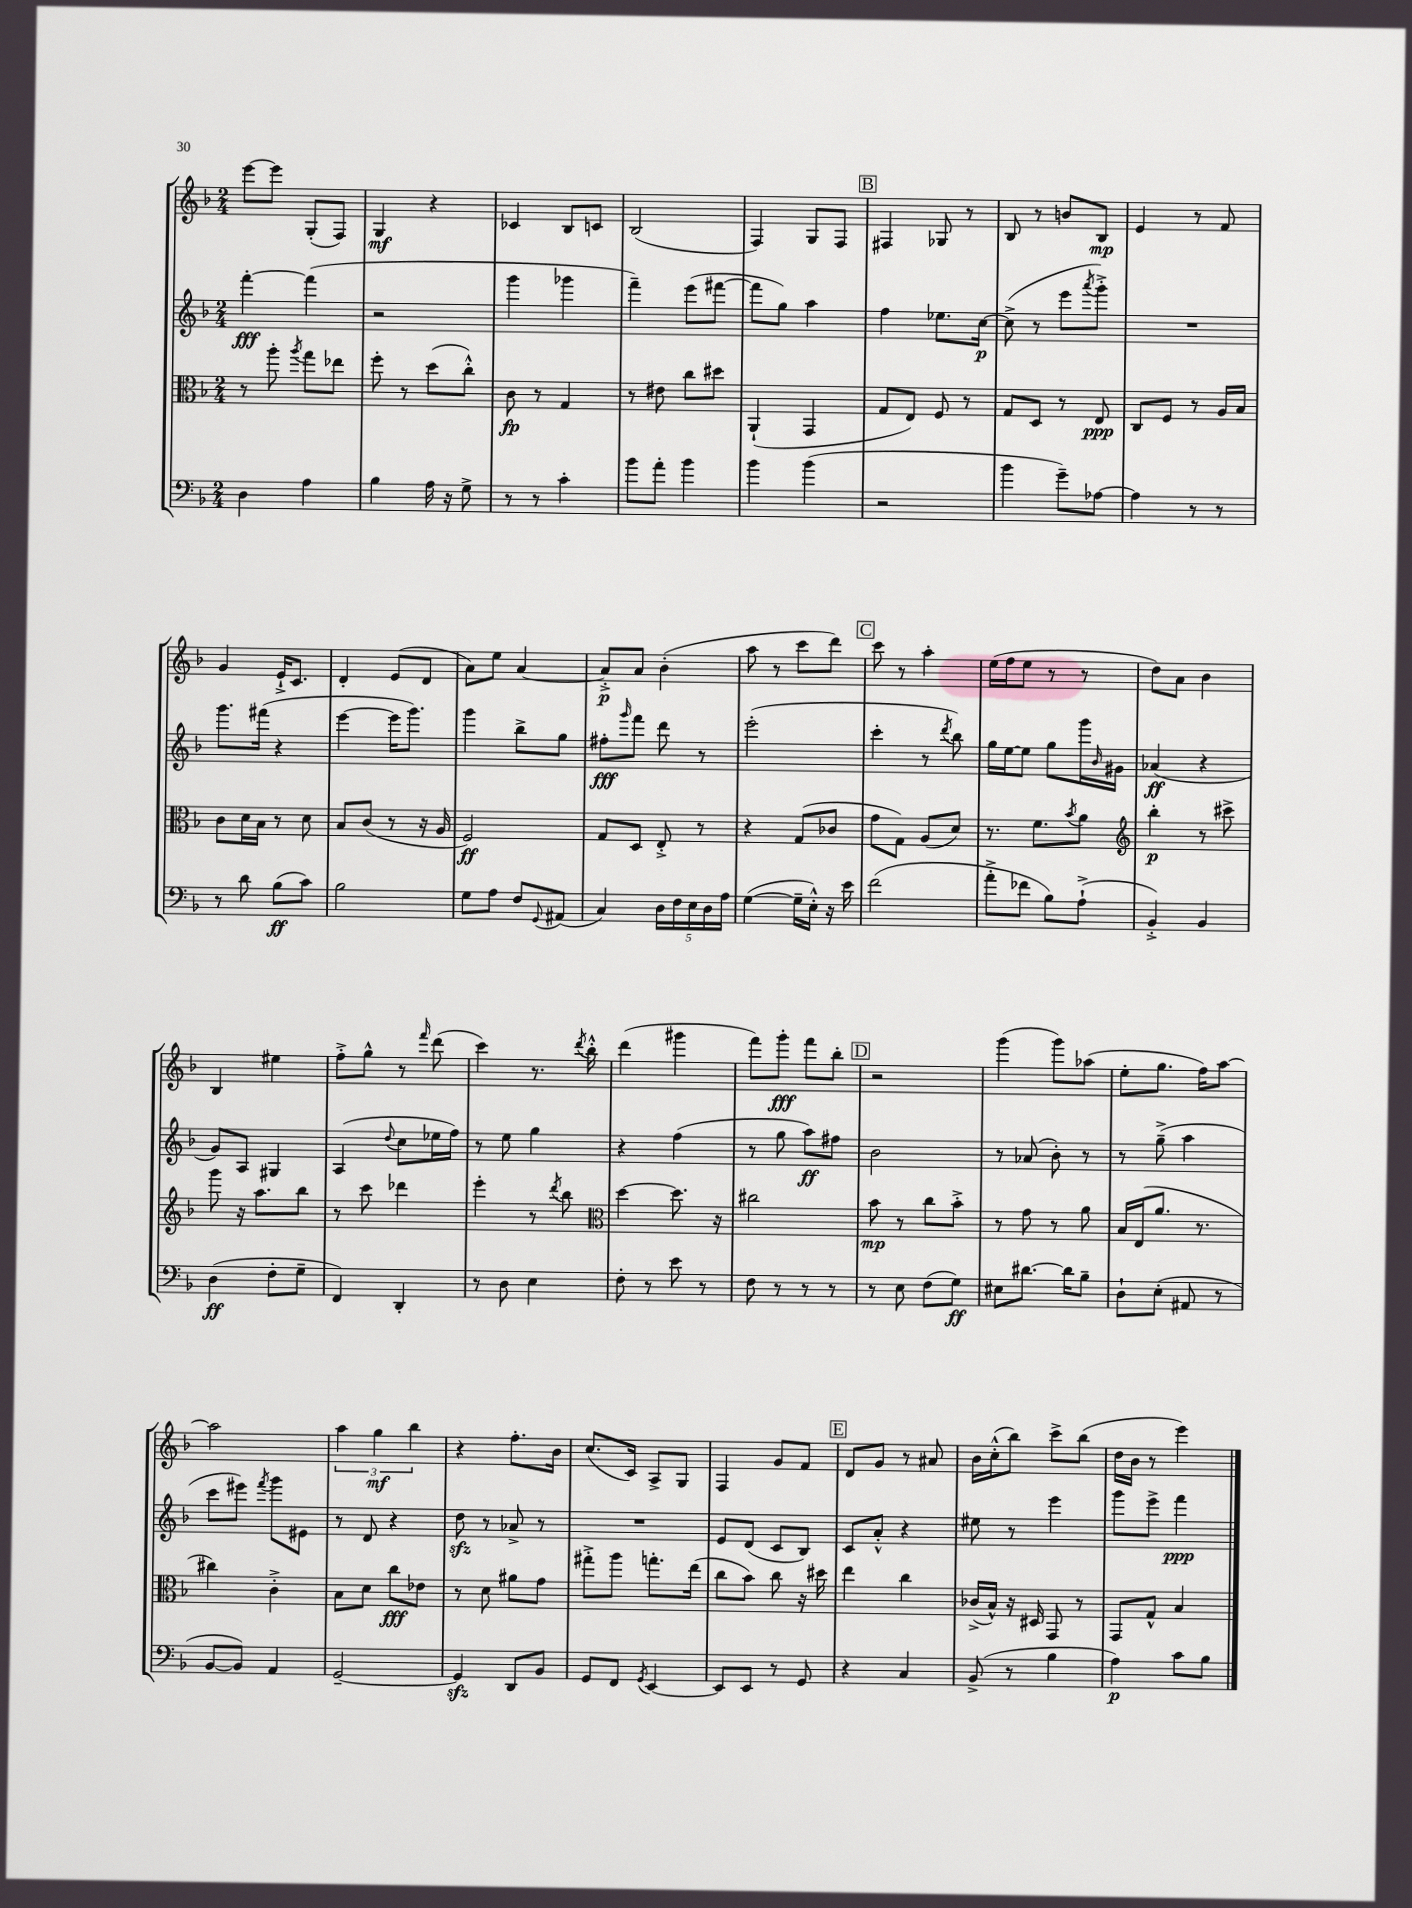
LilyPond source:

<<
\new StaffGroup <<
\new Staff = "s0" {
    \clef treble \key f \major \numericTimeSignature \time 2/4
    e'''8~ e'''8 g8-.( f8) |
    g4\mf r4 |
    ces'4 bes8 c'8 |
    bes2( |
    f4) g8 f8 |
    \mark \markup { \box "B" } fis4 ges8 r8 |
    bes8 r8 b'8 bes8\mp |
    e'4 r8 f'8 |
    g'4 e'16-!-> c'8. |
    d'4-. e'8( d'8 |
    a'8) e''8 a'4~ |
    a'8-.->\p a'8 bes'4-.( |
    a''8 r8 c'''8 d'''8) |
    \mark \markup { \box "C" } c'''8 r8 a''4-. |
    e''16( f''16 e''8 r8 r8 |
    d''8) a'8 bes'4 |
    bes4 eis''4 |
    f''8-.-> g''8-^ r8 \grace { f'''16 } d'''8( |
    c'''4) r8. \acciaccatura { d'''8 } bes''16-.-^ |
    d'''4( gis'''4 |
    f'''8) g'''8-.\fff f'''8 bes''8-. |
    \mark \markup { \box "D" } r2 |
    g'''4( g'''8) aes''8( |
    e''8-. g''8. f''16) a''8~ |
    a''2 |
    \tuplet 3/2 { a''4 g''4\mf bes''4 } |
    r4 f''8.-. bes'16 |
    c''8.( c'16) a8-> g8 |
    f4 g'8 f'8 |
    \mark \markup { \box "E" } d'8 g'8 r8 ais'8 |
    bes'16 c''16-.-^( bes''8) c'''8-> bes''8( |
    d''16 bes'16 r8 e'''4) \bar "|." |
}
\new Staff = "s1" {
    \clef treble \key f \major \numericTimeSignature \time 2/4
    f'''4~-.\fff f'''4( |
    r2 |
    g'''4 ges'''4 |
    f'''4--) e'''8( fis'''8~ |
    fis'''8 g''8) a''4 |
    \mark \markup { \box "B" } f''4 ees''8. c''16~\p |
    c''8->( r8 e'''8 \acciaccatura { a'''8 } g'''8-.->) |
    R2 |
    g'''8. fis'''16( r4 |
    e'''4~ e'''16 g'''8.) |
    g'''4 bes''8-> g''8 |
    fis''8-.\fff \grace { g'''16 } f'''8 d'''8 r8 |
    e'''2-.( |
    \mark \markup { \box "C" } c'''4-. r8 \acciaccatura { d'''8 } bes''8) |
    g''16 e''16~ e''8 g''8 g'''16 \grace { bes'16 } gis'16 |
    aes'4\ff( r4 |
    g'8) a8 gis4 |
    a4( \appoggiatura { d''8 } c''8 ees''16 f''16) |
    r8 e''8 g''4 |
    r4 f''4( |
    r8 g''8 a''8\ff) fis''8 |
    \mark \markup { \box "D" } bes'2 |
    r8 aes'8( bes'8-.) r8 |
    r8 g''8--->( a''4 |
    c'''8 eis'''8) \acciaccatura { f'''8 } g'''8 eis'8 |
    r8 d'8 r4 |
    d''8\sfz r8 aes'8-> r8 |
    R2 |
    e'8 d'8( c'8 bes8) |
    \mark \markup { \box "E" } c'8 a'8-.-^ r4 |
    eis''8 r8 e'''4 |
    g'''8 e'''8-> f'''4\ppp \bar "|." |
}
\new Staff = "s2" {
    \clef alto \key f \major \numericTimeSignature \time 2/4
    r8 a''8-. \acciaccatura { a''8 } g''8 ees''8 |
    f''8-. r8 d''8( c''8-.-^) |
    c'8\fp r8 g4 |
    r8 eis'8 c''8 dis''8 |
    a,4-!( g,4 |
    \mark \markup { \box "B" } g8 e8) f8 r8 |
    g8 d8 r8 e8\ppp |
    c8 f8 r8 a16 bes16 |
    c'8 d'16 bes16 r8 d'8 |
    bes8 c'8( r8 r16 a16 |
    f2\ff) |
    g8 d8 e8-.-> r8 |
    r4 g8( ces'8 |
    \mark \markup { \box "C" } g'8 g8) a8( d'8) |
    r8. f'8. \acciaccatura { bes'8 } a'8 |
    \clef treble bes''4-.\p r8 cis'''8-> |
    g'''8 r16 a''8. bes''8 |
    r8 c'''8 des'''4 |
    e'''4-. r8 \acciaccatura { d'''8 } bes''8 |
    \clef alto d''4~ d''8. r16 |
    cis''2 |
    \mark \markup { \box "D" } bes'8\mp r8 c''8 bes'8-.-> |
    r8 g'8 r8 a'8 |
    bes16 e16( a'8. r8. |
    cis''4) c'4-.-> |
    bes8 d'8 c''8\fff ees'8 |
    r8 d'8 ais'8 g'8 |
    gis''8-.-> a''8 g''8.-. e''16( |
    c''8 bes'8) c''8 r16 dis''16 |
    \mark \markup { \box "E" } e''4 c''4 |
    ces'16->( bes16-^) r16 dis16 g,8 r8 |
    g,8 g8-^ bes4 \bar "|." |
}
\new Staff = "s3" {
    \clef bass \key f \major \numericTimeSignature \time 2/4
    d4 a4 |
    bes4 a16 r16 g8-> |
    r8 r8 c'4-. |
    bes'8 a'8-. bes'4 |
    bes'4 bes'4( |
    \mark \markup { \box "B" } r2 |
    bes'4 g'8--) aes8~ |
    aes4 r8 r8 |
    r8 d'8 bes8\ff( c'8) |
    bes2 |
    g8 a8 f8 \appoggiatura { g,8 } ais,8( |
    c4) \tuplet 5/4 { d16 f16 e16 d16 a16 } |
    g4~( g16-- e16-.-^) r16 e'16 |
    \mark \markup { \box "C" } f'2( |
    a'8-.-> fes'8 bes8) a8-!->( |
    bes,4-.->) bes,4 |
    d4\ff( f8-. g8-- |
    f,4) d,4-. |
    r8 d8 e4 |
    f8-. r8 e'8 r8 |
    f8 r8 r8 r8 |
    \mark \markup { \box "D" } r8 e8 f8( g8\ff) |
    eis8 dis'8.~ dis'16 bes8-- |
    d8-! e8-.( ais,8 r8 |
    bes,8~ bes,8) a,4 |
    g,2~-- |
    g,4\sfz d,8 bes,8 |
    g,8 f,8 \acciaccatura { g,8 } e,4~ |
    e,8 e,8 r8 g,8 |
    \mark \markup { \box "E" } r4 c4 |
    bes,8->( r8 bes4 |
    a4\p) c'8 bes8 \bar "|." |
}
>>
>>
\layout { \context { \Score \remove "Bar_number_engraver" } }
